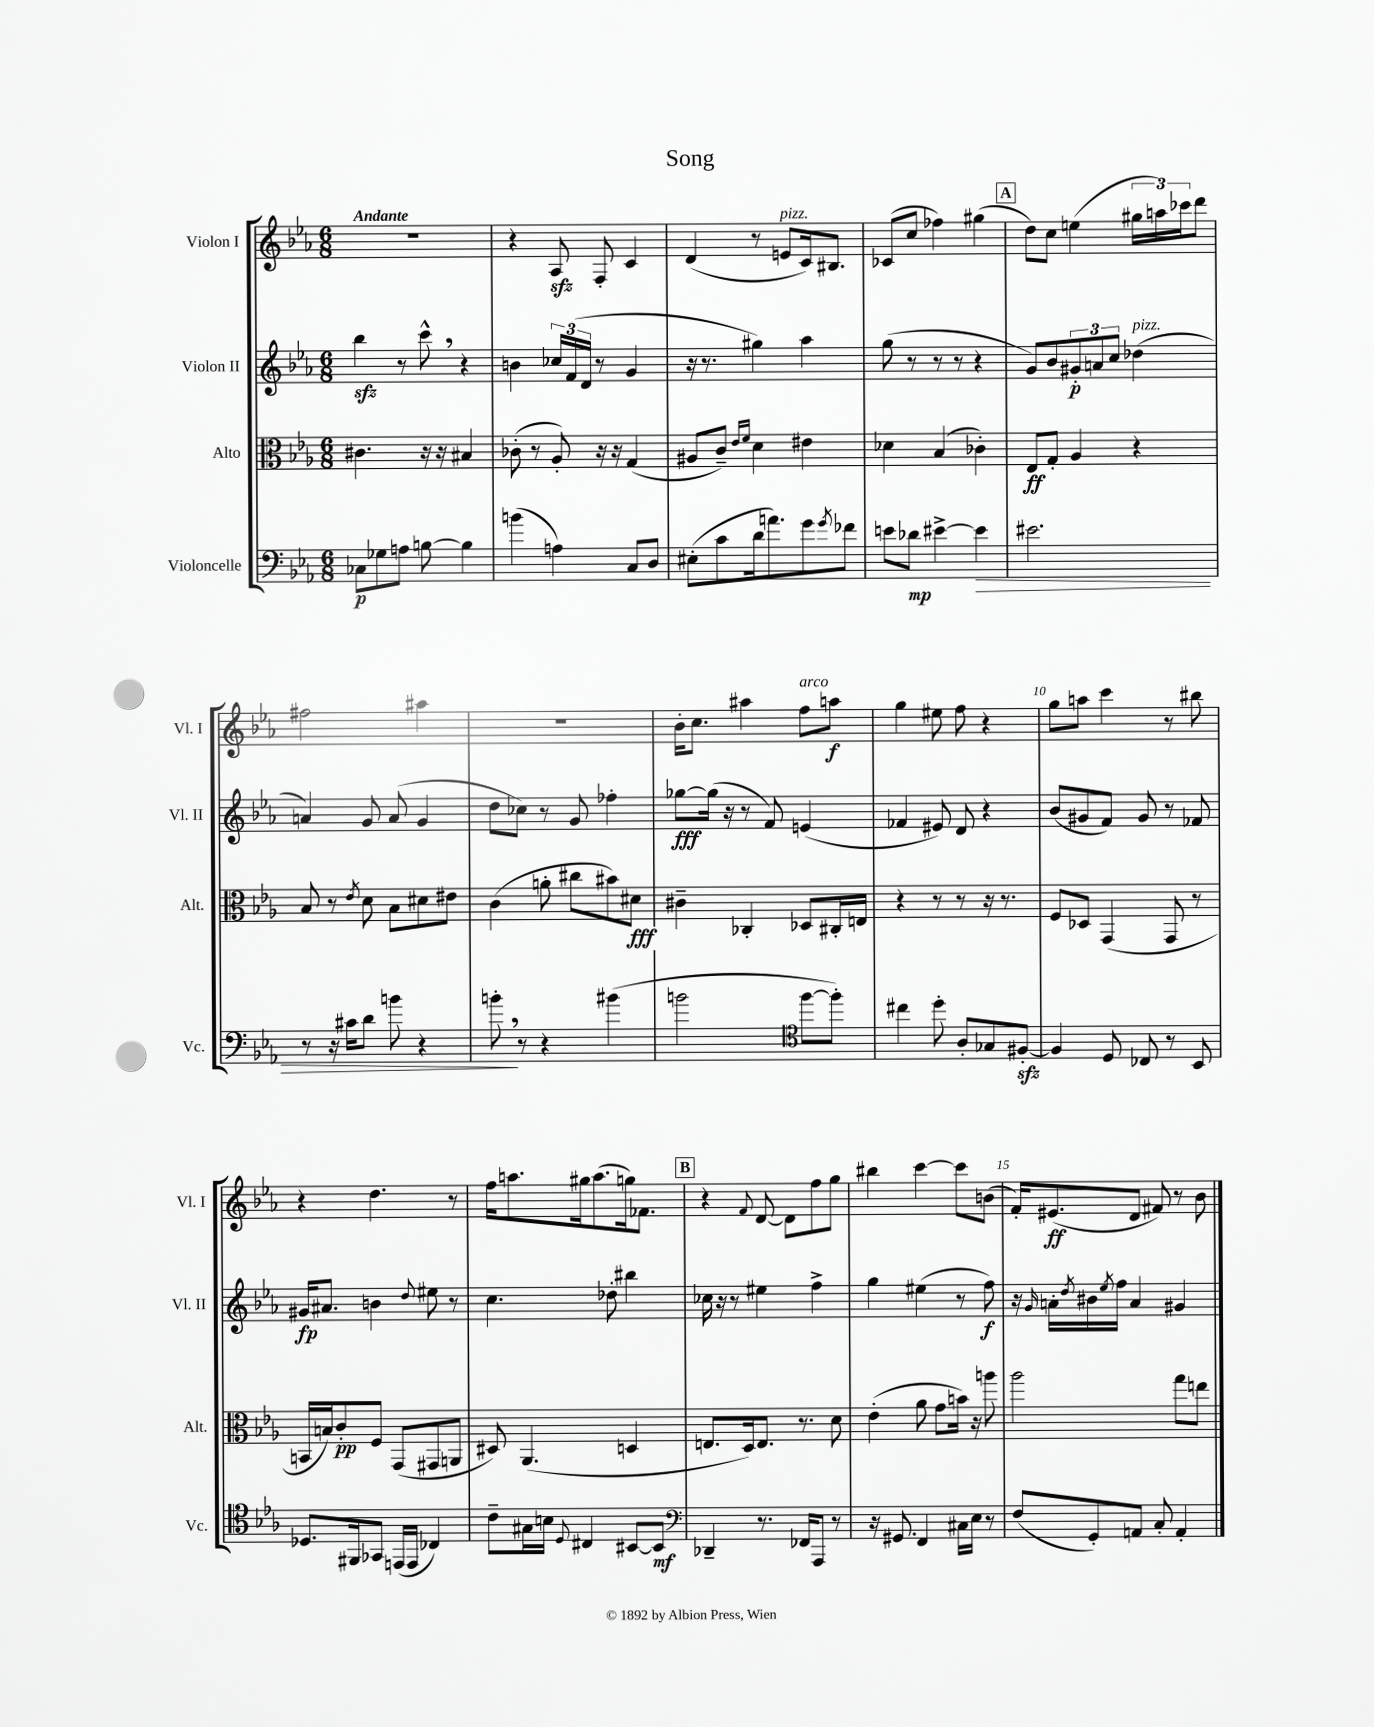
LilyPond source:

\header { title = "Song" }
<<
\new StaffGroup <<
\new Staff = "s0" \with { instrumentName = "Violon I" shortInstrumentName = "Vl. I" } {
    \clef treble \key ees \major \numericTimeSignature \time 6/8 \tempo "Andante"
    R2. |
    r4 aes8\sfz f8-. c'4 |
    d'4( r8 e'8^\markup { \italic "pizz." } c'16) bis8. |
    ces'8( c''8 fes''4) gis''4( |
    \mark \markup { \box "A" } d''8) c''8 e''4( \tuplet 3/2 { gis''16 a''16) ces'''16 } d'''8 |
    fis''2 ais''4 |
    R2. |
    bes'16-. c''8. ais''4 f''8^\markup { \italic "arco" } a''8\f |
    g''4 eis''8 f''8 r4 |
    g''8 a''8 c'''4 r8 bis''8 |
    r4 d''4. r8 |
    f''16 a''8. gis''16 a''8.( g''16) fes'8. |
    \mark \markup { \box "B" } r4 \appoggiatura { f'8 } d'8~ d'8 f''8 g''8 |
    bis''4 c'''4~ c'''8 b'8( |
    f'16-.) eis'8.\ff( d'8 fis'8) r8 bes'8 \bar "|." |
}
\new Staff = "s1" \with { instrumentName = "Violon II" shortInstrumentName = "Vl. II" } {
    \clef treble \key ees \major \numericTimeSignature \time 6/8
    bes''4\sfz r8 c'''8-^ \breathe r4 |
    b'4 \tuplet 3/2 { ces''16 f'16( d'16 } r8 g'4 |
    r16 r8. gis''4) aes''4 |
    g''8( r8 r8 r8 r4 |
    \mark \markup { \box "A" } g'8) bes'8 \tuplet 3/2 { gis'8-.\p a'8 c''8 } des''4^\markup { \italic "pizz." }( |
    a'4) g'8 a'8( g'4 |
    d''8 ces''8) r8 g'8 fes''4-. |
    ges''8~\fff ges''16( r16 r8 f'8) e'4( |
    fes'4 eis'8) d'8 r4 |
    bes'8( gis'8 f'8) gis'8 r8 fes'8 |
    gis'16\fp ais'8. b'4 \appoggiatura { d''8 } eis''8 r8 |
    c''4. des''8-. bis''4 |
    \mark \markup { \box "B" } ces''16 r16 r8 eis''4 f''4-> |
    g''4 eis''4( r8 f''8\f) |
    r16 \grace { g'16 } a'16-. \acciaccatura { d''8 } bis'16 \acciaccatura { ees''8 } f''16 a'4 gis'4 \bar "|." |
}
\new Staff = "s2" \with { instrumentName = "Alto" shortInstrumentName = "Alt." } {
    \clef alto \key ees \major \numericTimeSignature \time 6/8
    cis'4. r16 r16 bis4 |
    ces'8-.( r8 aes8-.) r16 r16 g4( |
    ais8 c'8--) \grace { ees'16 f'16 } d'4 eis'4 |
    des'4 bes4( ces'4-.) |
    \mark \markup { \box "A" } ees8\ff g8-. aes4 r4 |
    bes8 r8 \acciaccatura { ees'8 } d'8 bes8 dis'8 eis'8 |
    c'4( a'8-. cis''8 bis'8) dis'8\fff |
    cis'4-- ces4-. des8 cis16-. e16 |
    r4 r8 r8 r16 r8. |
    f8 des8 g,4( g,8 r8 |
    b,16 b16) c'8-.\pp f8 g,8( gis,8 a,8 |
    dis8) aes,4.( d4 |
    \mark \markup { \box "B" } e8. d16) e8. r8. d'8 |
    ees'4-.( aes'8 g'8 b'16) r16 a''8 |
    aes''2 g''8 e''8 \bar "|." |
}
\new Staff = "s3" \with { instrumentName = "Violoncelle" shortInstrumentName = "Vc." } {
    \clef bass \key ees \major \numericTimeSignature \time 6/8
    ces8\p ges8 a8 b8~ b4 |
    b'4( a4) c8 d8 |
    eis8-.( c'8 d'16 a'8.) g'8 \acciaccatura { g'8 } fes'8 |
    e'8 des'8\mp eis'4~-> eis'4\> |
    \mark \markup { \box "A" } eis'2. |
    r8 r16 cis'16 d'8 b'8 r4 |
    b'8-.\! \breathe r8 r4 bis'4( |
    b'2 \clef tenor f''8~ f''8-.) |
    cis''4 d''8-. aes8-. ges8 fis8~-.\sfz |
    fis4 d8 ces8 r8 bes,8 |
    des8. fis,16 ges,8 e,16( e,16 ces4) |
    c'8-- gis16 b16 \appoggiatura { d8 } cis4 bis,8~ bis,8\mf |
    \mark \markup { \box "B" } \clef bass des,4-- r8. fes,16 aes,,8 r8 |
    r16 gis,8. f,4 cis16 ees16 r8 |
    f8( g,8-.) a,8 c8-. a,4-. \bar "|." |
}
>>
>>
\layout { \context { \Score \override BarNumber.break-visibility = ##(#f #t #t) barNumberVisibility = #(every-nth-bar-number-visible 5) } }
